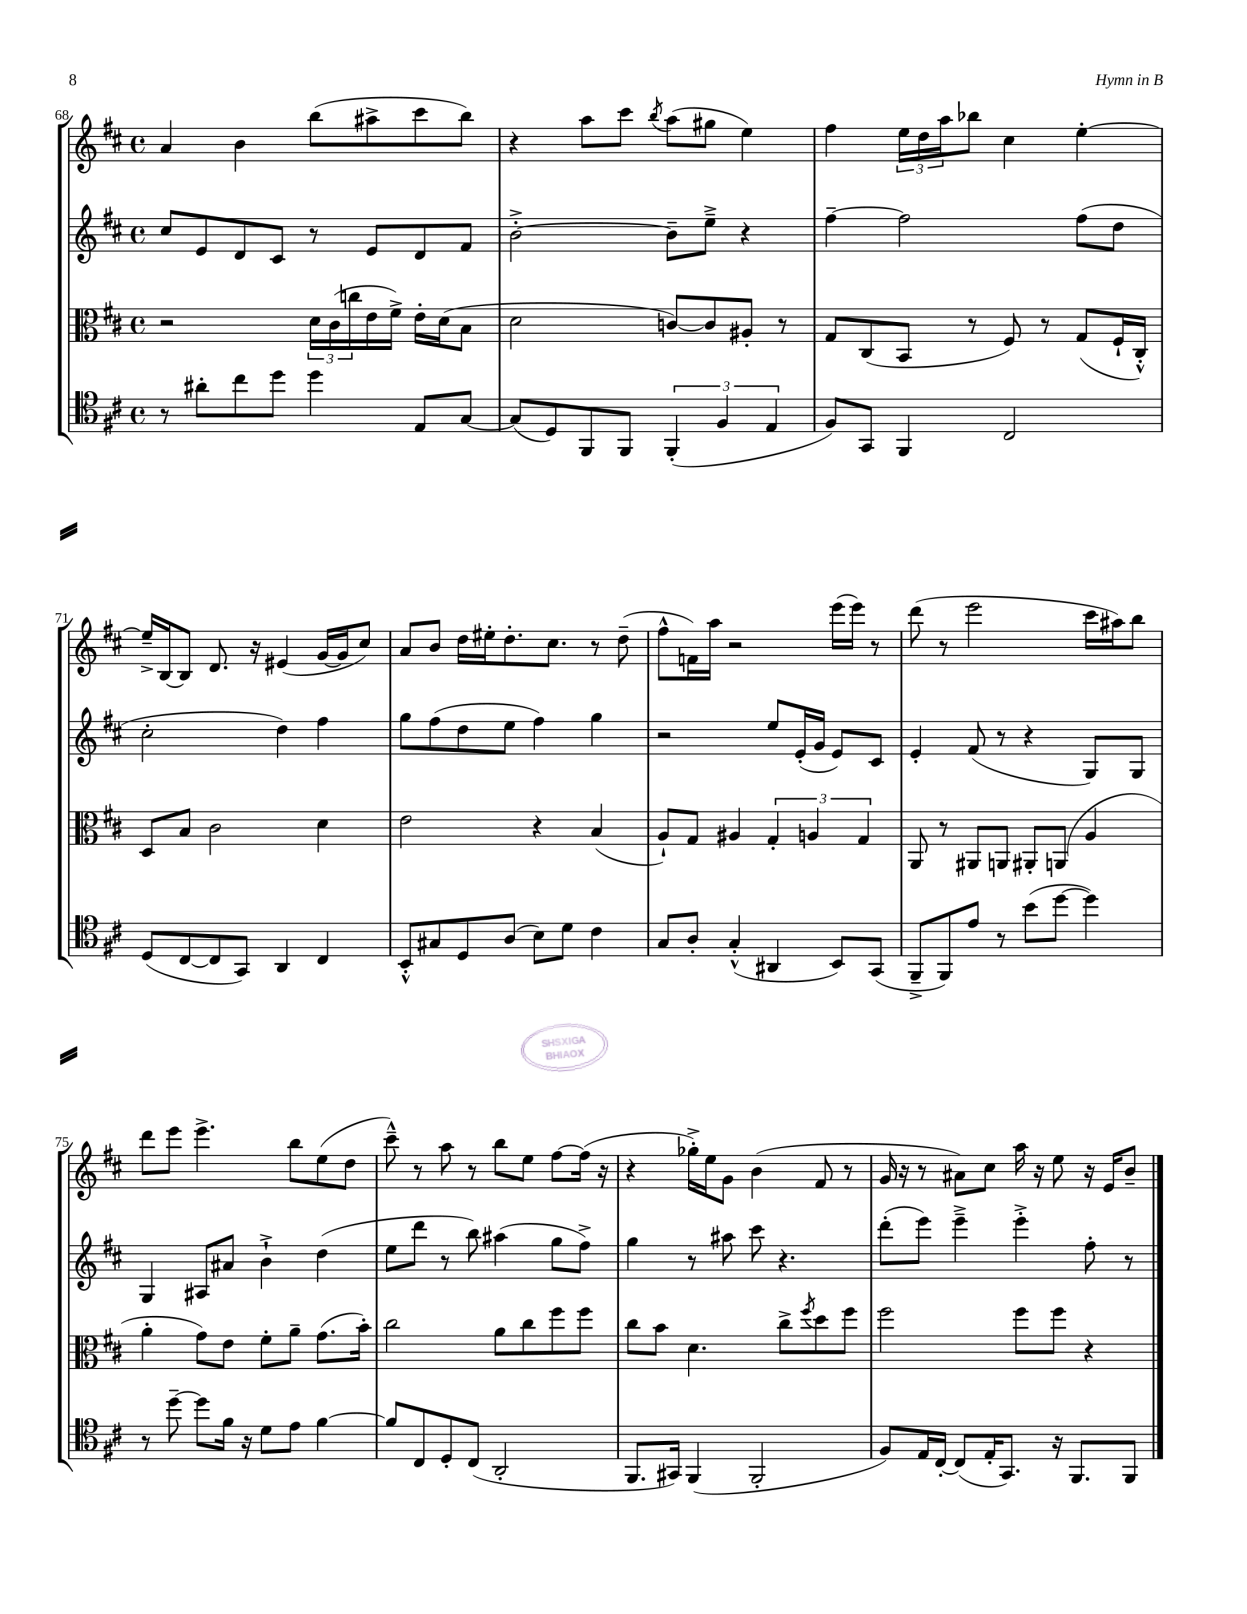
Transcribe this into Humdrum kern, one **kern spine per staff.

**kern	**kern	**kern	**kern
*staff4	*staff3	*staff2	*staff1
*clefC4	*clefC3	*clefG2	*clefG2
*k[f#c#]	*k[f#c#]	*k[f#c#]	*k[f#c#]
*M4/4	*M4/4	*M4/4	*M4/4
*met(c)	*met(c)	*met(c)	*met(c)
8r	2r	8cc#	4a
8a#'	.	8e	.
8cc#	.	8d	4b
8dd	.	8c#	.
4dd	24d	8r	(8bb
.	(24c#	.	.
.	24cc	.	.
.	16e	8e	8aa#^
.	16f#^)	.	.
8E	16e'	8d	8ccc#
.	(16d	.	.
[8G	8B	8f#	8bb)
=	=	=	=
(8G]	2d	[2b'^	4r
8D)	.	.	.
8FF#	.	.	8aa
8FF#	.	.	8ccc#
.	.	.	8qbb
(6FF#'	[8c)	8b~]	(8aa
.	8c]	8ee~^	8gg#
6F#	.	.	.
.	8A#'	4r	4ee)
6E	.	.	.
.	8r	.	.
=	=	=	=
8F#)	8G	[4ff#~	4ff#
8GG	(8C#	.	.
4FF#	8BB	2ff#]	24ee
.	.	.	24dd
.	.	.	24aa
.	8r	.	8bb-
2C#	8F#)	.	4cc#
.	8r	.	.
.	(8G	(8ff#	[4ee'
.	16F#`	8dd	.
.	16C#'^^)	.	.
=	=	=	=
(8D	8D	2cc#'	16ee~^]
.	.	.	[16B
[8C#	8B	.	8B]
8C#]	2c#	.	8.d
8GG)	.	.	.
.	.	.	16r
4AA	.	4dd)	(4e#
4C#	4d	4ff#	[16g
.	.	.	16g]
.	.	.	8cc#)
=	=	=	=
8BB'^^	2e	8gg	8a
8G#	.	(8ff#	8b
8D	.	8dd	16dd
.	.	.	16ee#'
(8A	.	8ee	8.dd'
8B)	4r	4ff#)	.
.	.	.	8.cc#
8d	.	.	.
4c#	(4B	4gg	8r
.	.	.	(8dd~
=	=	=	=
8G	8A`)	2r	8ff#^^
8A'	8G	.	16f)
.	.	.	16aa
(4G'^^	4A#	.	2r
4AA#	6G'	8ee	.
.	.	(16e'	.
.	6A	.	.
.	.	16g	.
8BB)	.	8e)	(16eee
.	.	.	16eee)
.	6G	.	.
(8GG	.	8c#	8r
=	=	=	=
8FF#~^	8AA	4e'	(8ddd
8FF#)	8r	.	8r
8e	8AA#	(8f#	2eee
8r	8AA	8r	.
(8b	8AA#'	4r	.
[8dd	(8AA	.	.
4dd])	4A	8G)	16ccc#
.	.	.	16aa#)
.	.	8G	8bb
=	=	=	=
8r	4a'	4G	8ddd
[8dd~	.	.	8eee
8dd]	8g)	8A#	4.eee^
16f#	8e	8a#	.
16r	.	.	.
8d	8f#'	4b`^	.
8e	8a~	.	8bb
[4f#	(8.g	(4dd	(8ee
.	.	.	8dd
.	16b')	.	.
=	=	=	=
8f#]	2cc#	8ee	8ccc#~^^)
8C#	.	8ddd	8r
8D'	.	8r	8aa
(8C#	.	8bb)	8r
2AA'	8a	(4aa#	8bb
.	8cc#	.	8ee
.	8ff#	8gg	[8ff#
.	8ff#	8ff#^)	(16ff#]
.	.	.	16r
=	=	=	=
8.FF#	8cc#	4gg	4r
.	8b	.	.
16GG#)	.	.	.
(4FF#	4.d	8r	16gg-'^)
.	.	.	16ee
.	.	8aa#	8g
2FF#'	.	8ccc#	(4b
.	8cc#^	4.r	.
.	8qff#	.	.
.	8dd	.	8f#
.	8ff#	.	8r
=	=	=	=
8F#)	2ff#	(8ddd'	16g
.	.	.	16r
16E	.	8eee)	8r
[16C#'	.	.	.
(8C#]	.	4eee~^	8a#)
16E'	.	.	8cc#
8.GG)	.	.	.
.	8ff#	4eee'^	16aa
.	.	.	16r
16r	8ff#	.	8ee
8.FF#	.	.	.
.	4r	8ff#'	16r
.	.	.	16e
8FF#	.	8r	8b~
==	==	==	==
*-	*-	*-	*-
